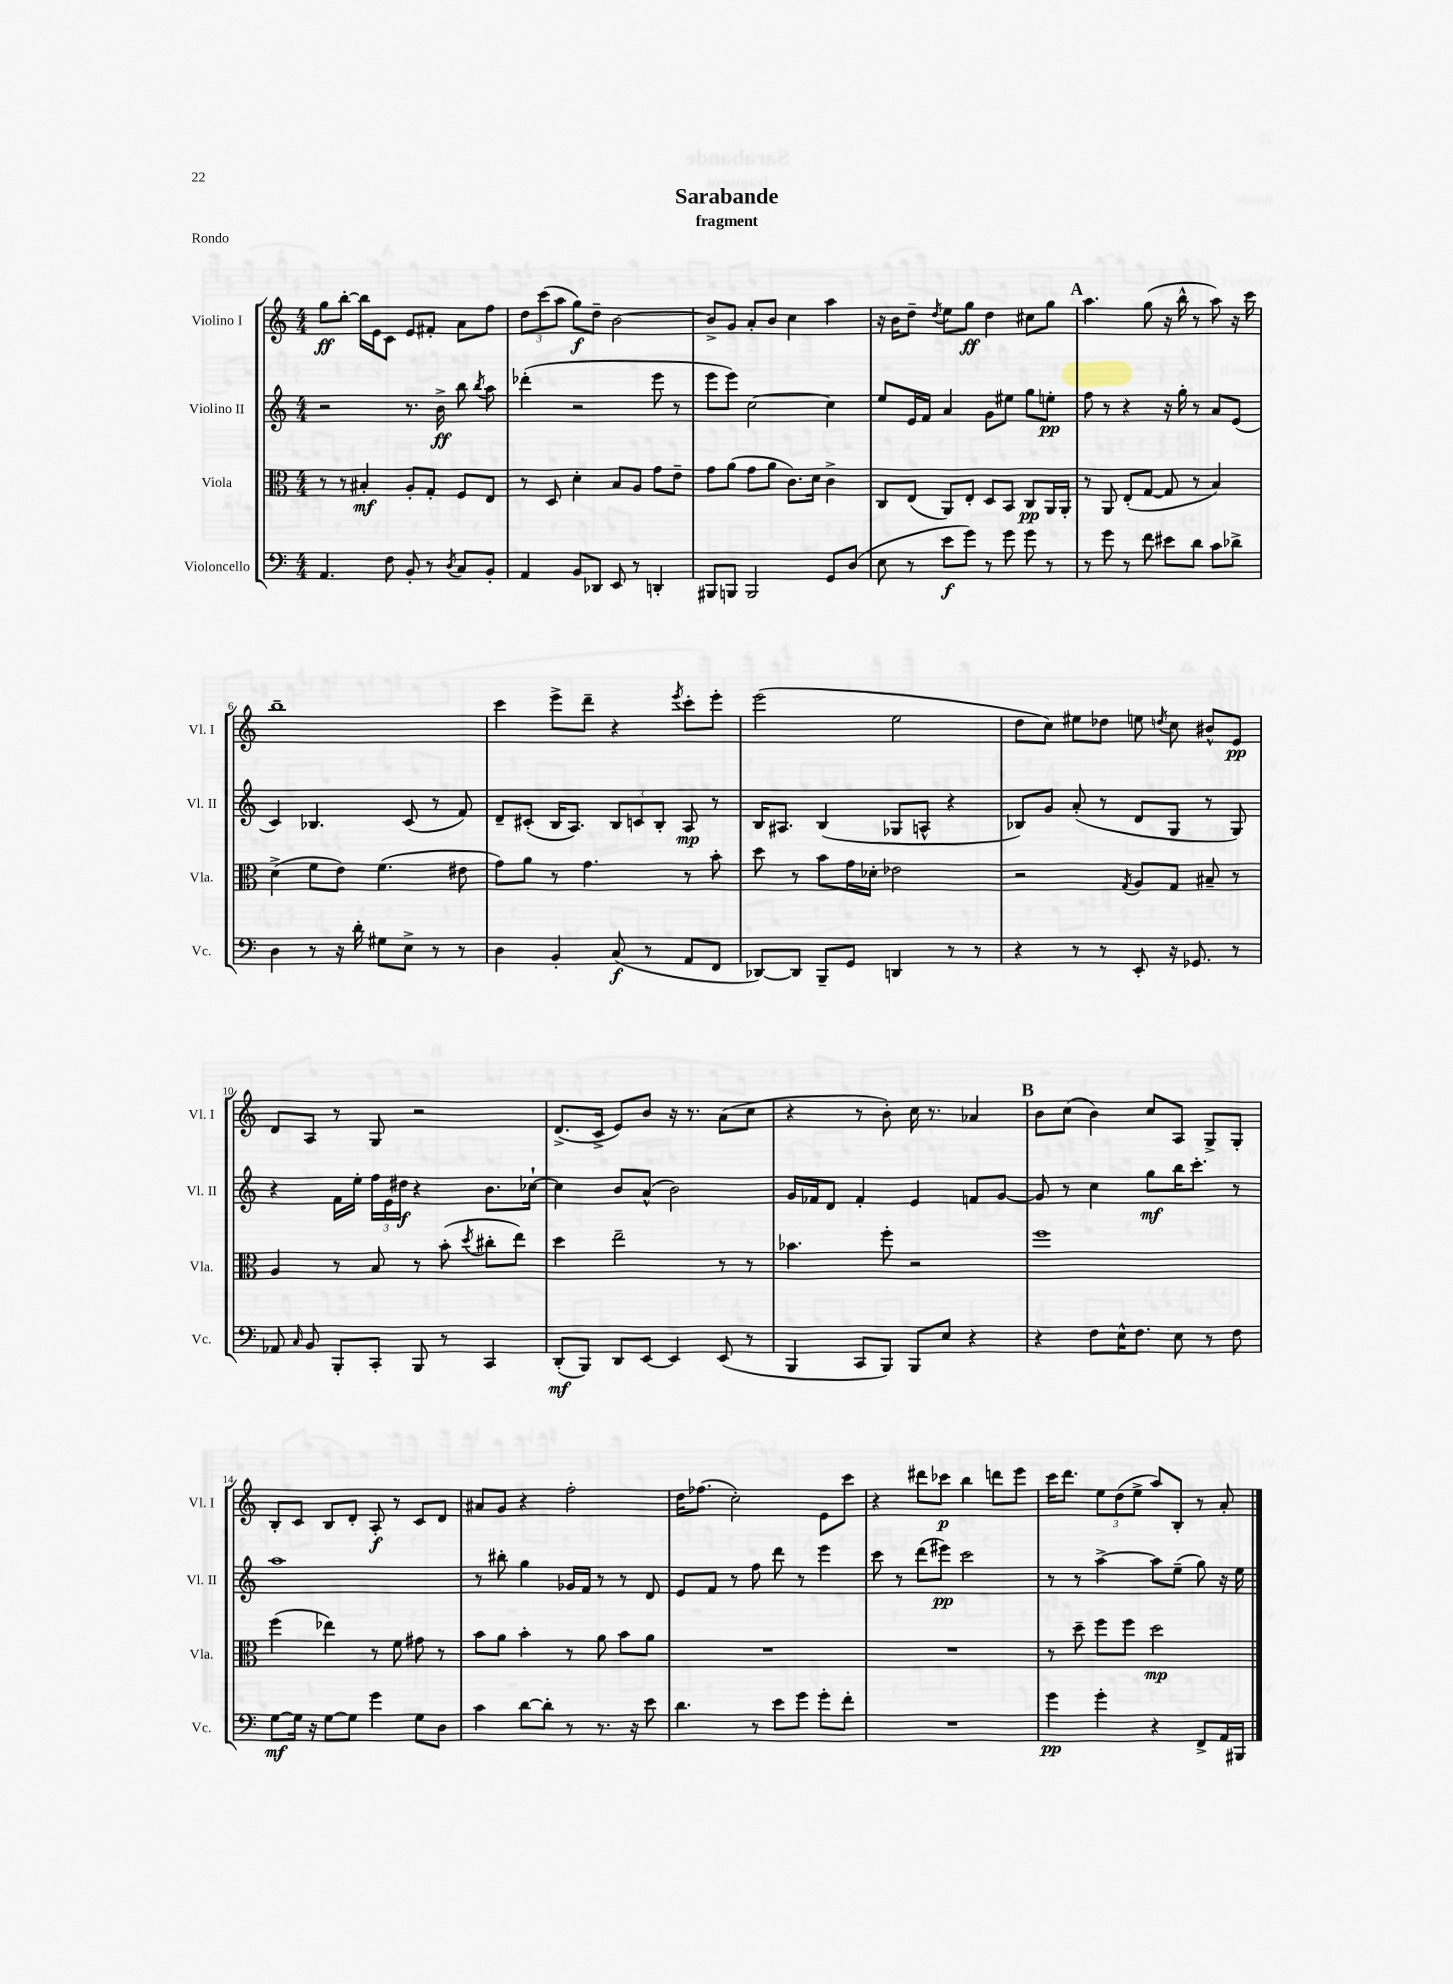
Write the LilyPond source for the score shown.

\header { title = "Sarabande" subtitle = "fragment" piece = "Rondo" }
<<
\new StaffGroup <<
\new Staff = "s0" \with { instrumentName = "Violino I" shortInstrumentName = "Vl. I" } {
    \clef treble \key c \major \numericTimeSignature \time 4/4
    \autoBeamOff g''8[\ff b''8]~-. b''16[ e'16 c'8] e'8[ fis'8]-. a'8[ f''8] |
    \tuplet 3/2 { d''8[ c'''8( a''8] } g''8[\f) d''8]-- b'2~ |
    b'8[-> g'8] a'8[-. b'8] c''4 a''4 |
    r16 b'16[ d''8]-- \acciaccatura { d''8 } e''8[ g''8]\ff d''4 cis''8[ g''8] |
    \mark \markup { \bold "A" } a''4. g''8( r16 b''16-^ r8 a''8) r16 c'''16 |
    b''1-- |
    c'''4 e'''8[-> d'''8]-- r4 \acciaccatura { e'''8 } c'''8[-. e'''8]-. |
    e'''2( e''2 |
    d''8[ c''8]) eis''8[ des''8] e''8 \acciaccatura { d''8 } c''8 bis'8[-^ e'8]\pp |
    d'8[ a8] r8 g8 r2 |
    d'8.[->( c'16]-> e'8[) b'8] r16 r8. a'8[( c''8] |
    r4 r8 b'8-.) c''16 r8. aes'4 |
    \mark \markup { \bold "B" } b'8[ c''8]( b'4) c''8[ a8] g8[-> g8]-. |
    b8[-. c'8] b8[ d'8]-. a8-.\f r8 c'8[ d'8] |
    ais'8[ g'8] r4 f''2-. |
    d''16[ fes''8.]( c''2-.) e'8[ c'''8] |
    r4 dis'''8[ ces'''8]\p b''4 d'''8[ e'''8] |
    c'''16[ d'''8.] \tuplet 3/2 { e''8[ d''8( e''8]-> } a''8[) b8]-. r8 a'8-. \bar "|." |
}
\new Staff = "s1" \with { instrumentName = "Violino II" shortInstrumentName = "Vl. II" } {
    \clef treble \key c \major \numericTimeSignature \time 4/4
    \autoBeamOff r2 r8. b'16->\ff b''8 \acciaccatura { b''8 } a''8 |
    des'''4-.( r2 e'''8 r8 |
    e'''8[ e'''8]) c''2~ c''4 |
    e''8[ e'16 f'16] a'4 g'8[ eis''8] g''8[ e''8]-.\pp |
    \mark \markup { \bold "A" } f''8 r8 r4 r16 g''16-. r8 a'8[ e'8]( |
    c'4) bes4. c'8( r8 f'8) |
    d'8[-- cis'8]-.( b16[ a8.]) \tuplet 3/2 { b8[ c'8 b8]-. } a8\mp r8 |
    b16[ ais8.] b4( ges8[ a8]-^ r4 |
    bes8[) g'8] a'8-.( r8 d'8[ g8] r8 g8) |
    r4 f'16[ e''16]-. \tuplet 3/2 { f''16[ e'16 dis''16]\f } r4 b'8.[ ces''16]~-! |
    ces''4 b'8[ a'8]-^( b'2) |
    g'16[ fes'16 d'8] fes'4-. e'4 f'8[ g'8]~ |
    \mark \markup { \bold "B" } g'8 r8 c''4 g''8[\mf b''16 c'''8.]-. r8 |
    a''1 |
    r8 bis''8-. g''4 ges'16[ f'16] r8 r8 d'8 |
    e'8[ f'8] r8 f''8 d'''8 r8 e'''4 |
    c'''8 r8 d'''8[( eis'''8]\pp) c'''2 |
    r8 r8 a''4~-> a''8[ e''8]--( g''8) r16 e''16 \bar "|." |
}
\new Staff = "s2" \with { instrumentName = "Viola" shortInstrumentName = "Vla." } {
    \clef alto \key c \major \numericTimeSignature \time 4/4
    \autoBeamOff r8 r8 bis4-.\mf a8[-. g8]-. f8[ e8] |
    r8 d8 d'4-. b8[ a8] g'8[ e'8]-- |
    g'8[ a'8]( g'8[ a'8] c'8.[) d'16] c'4-> |
    c8[ e8]( a,8[) e8]-. d8[ b,8] c8[\pp a,16 a,16]-. |
    \mark \markup { \bold "A" } r8 a,8 e8[-.( g8]~ g8 r8 b4) |
    d'4->( f'8[ e'8]) f'4.( eis'8 |
    g'8[) a'8] r8 g'4. r8 b'8-. |
    d''8 r8 b'8[ g'16 des'16]-. ees'2 |
    r2 \acciaccatura { g8 } a8[ g8] bis8-- r8 |
    a4 r8 b8 r8 b'8-.( \acciaccatura { d''8 } cis''8[-. e''8]) |
    d''4 e''2-- r8 r8 |
    bes'4. f''8-. r2 |
    \mark \markup { \bold "B" } f''1 |
    f''4( ees''4) r8 f'8 gis'8 r8 |
    b'8[ a'8] b'4-. r8 a'8 b'8[ a'8] |
    R1 |
    R1 |
    r8 d''8-- f''8[ f''8] d''2\mp \bar "|." |
}
\new Staff = "s3" \with { instrumentName = "Violoncello" shortInstrumentName = "Vc." } {
    \clef bass \key c \major \numericTimeSignature \time 4/4
    \autoBeamOff a,4. f8 b,8-. r8 \acciaccatura { d8 } c8[ b,8]-. |
    a,4 b,8[ des,8] e,8 r8 d,4-. |
    bis,,8[ b,,8] b,,2 g,8[ d8]( |
    e8 r8 e'8[\f g'8]) r8 g'8 g'8 r8 |
    \mark \markup { \bold "A" } r8 g'8 r8 f'8 eis'8[ d'8] c'8[ des'8]-> |
    d4 r8 r16 d'16-. gis8[ e8]-> r8 r8 |
    d4 b,4-. c8\f( r8 a,8[ f,8] |
    des,8[~) des,8] b,,8[-- g,8] d,4 r8 r8 |
    r4 r8 r8 e,8-. r16 ges,8. r8 |
    aes,8 \grace { c16 } b,8 b,,8[-. c,8]-. b,,8 r8 c,4 |
    d,8[-.\mf( b,,8]) d,8[ e,8]~ e,4 e,8( r8 |
    b,,4 c,8[ b,,8]) b,,8[ e8] r4 |
    \mark \markup { \bold "B" } r4 f8[ e16-^ f8.] e8 r8 f8 |
    g8[~\mf g16] r16 g8[~ g8] g'4 g8[ d8] |
    c'4 d'8[~ d'8]-. r8 r8. r16 e'8 |
    d'4. r8 e'8[ g'8] g'8[-. f'8]-. |
    R1 |
    g'4\pp g'4-. r4 f,8[-> a,16 bis,,16] \bar "|." |
}
>>
>>
